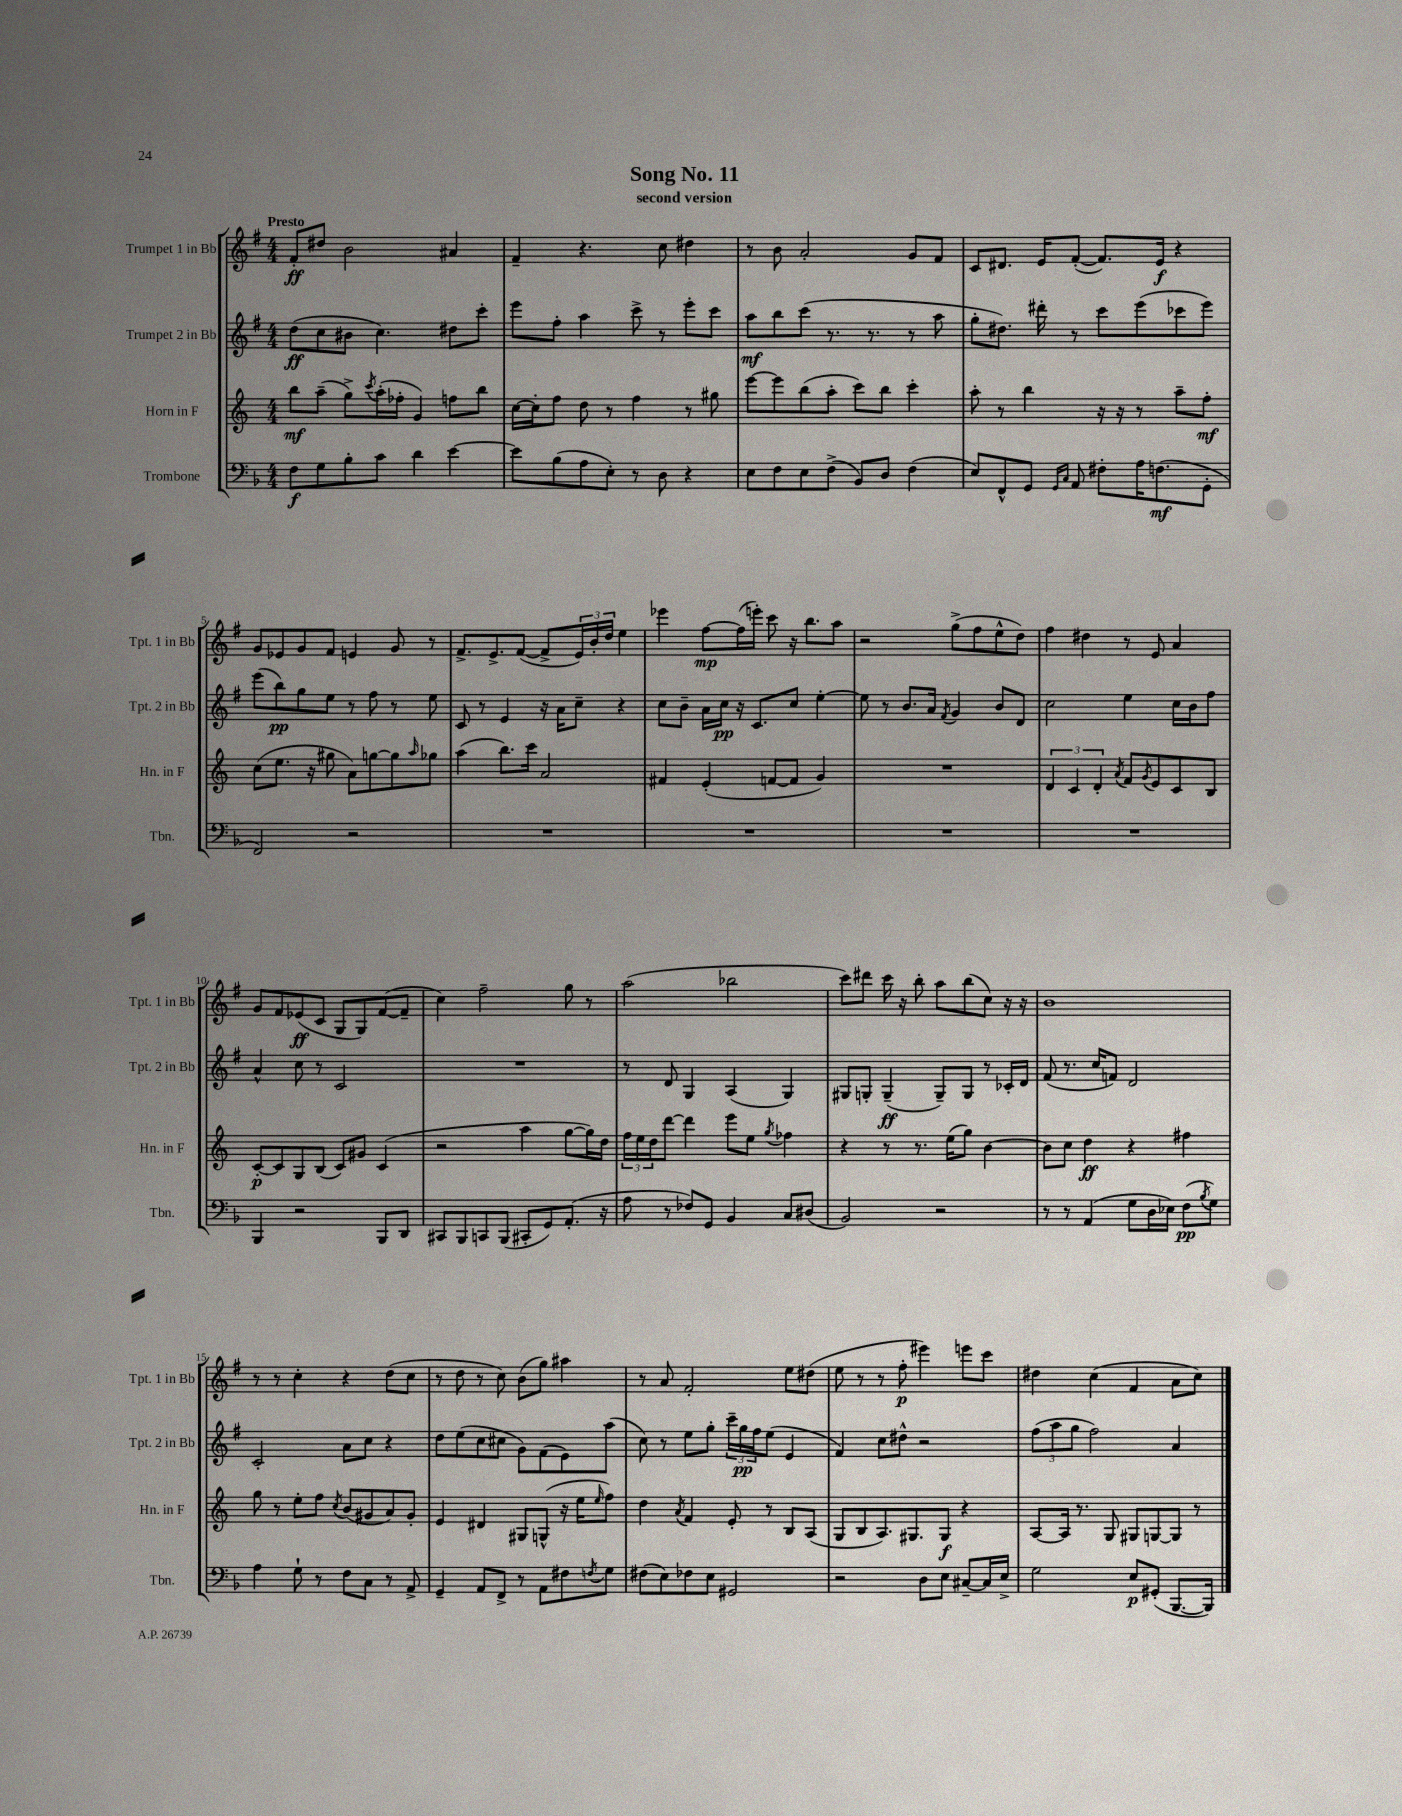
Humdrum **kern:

**kern	**dynam	**kern	**dynam	**kern	**dynam	**kern	**dynam
*part4	*part4	*part3	*part3	*part2	*part2	*part1	*part1
*staff4	*staff4	*staff3	*staff3	*staff2	*staff2	*staff1	*staff1
*I"Trombone	*	*I"Horn in F	*	*I"Trumpet 2 in Bb	*	*I"Trumpet 1 in Bb	*
*I'Tbn.	*	*I'Hn. in F	*	*I'Tpt. 2 in Bb	*	*I'Tpt. 1 in Bb	*
*clefF4	*	*clefG2	*	*clefG2	*	*clefG2	*
*k[b-]	*	*k[]	*	*k[f#]	*	*k[f#]	*
*M4/4	*	*M4/4	*	*M4/4	*	*M4/4	*
=1	=1	=1	=1	=1	=1	=1	=1
!	!	!	!	!	!	!LO:TX:a:B:t=Presto	!
8F\L	f	8bb\L	mf	(8dd\L	ff	8f#'/L	ff
8G\	.	(8aa~\J	.	8cc\	.	8dd#X/J	.
8B-'\	.	8gg^\L)	.	8b#X\J	.	2b\	.
.	.	8qccc/	.	.	.	.	.
8c\J	.	(16aa'\L	.	4.cc\)	.	.	.
.	.	16ff-X'\JJ	.	.	.	.	.
4d\	.	4g/)	.	.	.	.	.
[4e\	.	8ffn\L	.	8dd#X\L	.	4a#X/	.
.	.	8bb\J	.	8ccc'\J	.	.	.
=2	=2	=2	=2	=2	=2	=2	=2
8e\L]	.	[16cc\LL	.	8eee\L	.	4f#~/	.
.	.	16cc'\J]	.	.	.	.	.
(8B-\	.	8ff\J	.	8ff#'\J	.	.	.
8A\	.	8dd\	.	4aa\	.	4.r	.
8E'\J)	.	8r	.	.	.	.	.
8r	.	4ff\	.	8ccc^\	.	.	.
8D\	.	.	.	8r	.	8cc\	.
4r	.	8r	.	8eee'\L	.	4dd#X\	.
.	.	8gg#X\	.	8ccc\J	.	.	.
=3	=3	=3	=3	=3	=3	=3	=3
8E\L	.	[8eee\L	.	8aa\L	mf	8r	.
8F\	.	8eee\]	.	8bb\	.	8b\	.
8E\	.	(8bb\	.	(8ccc\J	.	2a'/	.
(8F^\J	.	8aa'\J	.	8.r	.	.	.
8BB-/L)	.	8ccc\L)	.	.	.	.	.
.	.	.	.	8.r	.	.	.
8D/J	.	8bb\J	.	.	.	.	.
(4F\	.	4ccc'\	.	8r	.	8g/L	.
.	.	.	.	8aa\	.	8f#/J	.
=4	=4	=4	=4	=4	=4	=4	=4
8E/L)	.	8aa'\	.	8gg'\L	.	8c/L	.
8FF^^/	.	8r	.	8.dd#X\J)	.	8.d#X/J	.
8GG/J	.	4bb\	.	.	.	.	.
.	.	.	.	16ddd#X'\	.	16e/KL	.
16qqGG/LL	.	.	.	.	.	.	.
16qqC/JJ	.	.	.	.	.	.	.
8AA/	.	.	.	8r	.	([8f#'/J	.
8F#X'\L	.	16r	.	8ccc\L	.	8.f#/L])	.
.	.	16r	.	.	.	.	.
16A\K	.	8r	.	(8eee\	.	.	.
(8.Fn\	mf	.	.	.	.	16e/Jk	f
.	.	8aa~\L	.	8ccc-X\	.	4r	.
8GG'\J	.	8ff'\J	mf	8eee\J)	.	.	.
!!LO:LB:g=z
=5	=5	=5	=5	=5	=5	=5	=5
2FF/)	.	(8cc\L	.	(8eee\L	.	8g/L	.
.	.	8.ee\J	.	8bb\)	pp	8e-X/	.
.	.	.	.	8gg\	.	8g/	.
.	.	16r	.	.	.	.	.
.	.	8gg#X\	.	8ee\J	.	8f#/J	.
2r	.	8a\L)	.	8r	.	4en/	.
.	.	[8ggn\	.	8ff#\	.	.	.
.	.	8gg\]	.	8r	.	8g/	.
.	.	16qqaa/	.	.	.	.	.
.	.	8gg-X\J	.	8ee\	.	8r	.
=6	=6	=6	=6	=6	=6	=6	=6
1r	.	(4aa\	.	8c/	.	8.f#^/L	.
.	.	.	.	8r	.	.	.
.	.	.	.	.	.	8.e^/	.
.	.	8.bb\L)	.	4e/	.	.	.
.	.	.	.	.	.	([8f#/J	.
.	.	16ccc\Jk	.	.	.	.	.
.	.	2a/	.	16r	.	8f#^/L]	.
.	.	.	.	16a\KL	.	.	.
.	.	.	.	8cc~\J	.	24e/L)	.
.	.	.	.	.	.	24b'/	.
.	.	.	.	.	.	24dd/JJ	.
.	.	.	.	4r	.	4ee\	.
=7	=7	=7	=7	=7	=7	=7	=7
1r	.	4f#X/	.	8cc\L	.	4eee-X\	.
.	.	.	.	8b~\J	.	.	.
.	.	(4e'/	.	16a\LL	.	[8ff#\L	mp
.	.	.	.	16cc\JJ	pp	.	.
.	.	.	.	16r	.	(16ff#\L]	.
.	.	.	.	8.c/L	.	16eeen'\JJ)	.
.	.	[8fn/L	.	.	.	8ccc\	.
.	.	8f/J]	.	8cc/J	.	16r	.
.	.	.	.	.	.	8.bb\L	.
.	.	4g/)	.	[4ee'\	.	.	.
.	.	.	.	.	.	8aa\J	.
=8	=8	=8	=8	=8	=8	=8	=8
1r	.	1r	.	8ee\]	.	2r	.
.	.	.	.	8r	.	.	.
.	.	.	.	8.b/L	.	.	.
.	.	.	.	16a/Jk	.	.	.
.	.	.	.	8qf#/	.	.	.
.	.	.	.	4g/	.	(8gg^\L	.
.	.	.	.	.	.	8ff#\	.
.	.	.	.	8b/L	.	8ee^^\	.
.	.	.	.	8d/J	.	8dd\J)	.
=9	=9	=9	=9	=9	=9	=9	=9
1r	.	6d/	.	2cc\	.	4ff#\	.
.	.	6c/	.	.	.	.	.
.	.	.	.	.	.	4dd#X\	.
.	.	6d'/	.	.	.	.	.
.	.	8qa/	.	.	.	.	.
.	.	8f/L	.	4ee\	.	8r	.
.	.	8qg/	.	.	.	.	.
.	.	8e/	.	.	.	8e/	.
.	.	8c/	.	16cc\LL	.	4a/	.
.	.	.	.	16b\J	.	.	.
.	.	8B/J	.	8ff#\J	.	.	.
!!LO:LB:g=z
=10	=10	=10	=10	=10	=10	=10	=10
4BBB-/	.	[8c'/L	p	4a^^/	.	8g/L	.
.	.	8c/]	.	.	.	8f#/	.
2r	.	8G/	.	8cc\	.	(8e-X/	ff
.	.	(8B/J	.	8r	.	8c/J	.
.	.	8c/L)	.	2c/	.	8G/L	.
.	.	8g#X/J	.	.	.	8G/)	.
8BBB-/L	.	(4c/	.	.	.	([8f#/	.
8DD/J	.	.	.	.	.	8f#~/J]	.
=11	=11	=11	=11	=11	=11	=11	=11
8CC#X/L	.	2r	.	1r	.	4cc\)	.
8BBB-/	.	.	.	.	.	.	.
8CCn/	.	.	.	.	.	2ff#~\	.
(8BBB-/J	.	.	.	.	.	.	.
8CC#X'/L	.	4aa\	.	.	.	.	.
8GG/)	.	.	.	.	.	.	.
(8.AA'/J	.	[8gg\L	.	.	.	8gg\	.
.	.	16gg\L])	.	.	.	8r	.
16r	.	16dd\JJ	.	.	.	.	.
=12	=12	=12	=12	=12	=12	=12	=12
8A\	.	24ff\LL	.	8r	.	(2aa\	.
.	.	24ee\	.	.	.	.	.
.	.	24dd\J	.	.	.	.	.
8r	.	[8ddd\J	.	8d/	.	.	.
8F-X/L)	.	4ddd\]	.	4G/	.	.	.
8GG/J	.	.	.	.	.	.	.
4BB-/	.	8eee\L	.	(4A/	.	2bb-X\	.
.	.	8ee\J	.	.	.	.	.
.	.	8qgg/	.	.	.	.	.
8C/L	.	4ff-X\	.	4G/)	.	.	.
(8D#X/J	.	.	.	.	.	.	.
=13	=13	=13	=13	=13	=13	=13	=13
2BB-/)	.	4r	.	8G#X/L	.	8ccc\L)	.
.	.	.	.	8Gn'/J	.	8ddd#X\J	.
.	.	8r	.	(4G~/	ff	16ccc\	.
.	.	.	.	.	.	16r	.
.	.	8.r	.	.	.	8bb'\	.
2r	.	.	.	8G~/L)	.	8aa\L	.
.	.	(16ee\KL	.	.	.	.	.
.	.	8gg\J)	.	8G/J	.	(8bb\	.
.	.	[4b\	.	8r	.	8cc\J)	.
.	.	.	.	16c-X'/LL	.	16r	.
.	.	.	.	16d/JJ	.	16r	.
=14	=14	=14	=14	=14	=14	=14	=14
8r	.	8b\L]	.	(8f#/	.	1b	.
8r	.	8cc\J	.	8.r	.	.	.
(4AA/	.	4dd\	ff	.	.	.	.
.	.	.	.	16cc/KL	.	.	.
.	.	.	.	8fn/J)	.	.	.
8G\L	.	4r	.	2d/	.	.	.
16D\L	.	.	.	.	.	.	.
16E-X\JJ)	.	.	.	.	.	.	.
(8F\L	pp	4ff#X\	.	.	.	.	.
8qB-/	.	.	.	.	.	.	.
8G\J)	.	.	.	.	.	.	.
!!LO:LB:g=z
=15	=15	=15	=15	=15	=15	=15	=15
4A\	.	8gg\	.	2c'/	.	8r	.
.	.	8r	.	.	.	8r	.
8G`\	.	8ee'\L	.	.	.	4cc'\	.
8r	.	8ff\J	.	.	.	.	.
.	.	8qcc/	.	.	.	.	.
8F\L	.	(8b/L	.	8a\L	.	4r	.
8C\J	.	8g#X/	.	8cc\J	.	.	.
8r	.	8a/)	.	4r	.	(8dd\L	.
8AA^/	.	8g#'/J	.	.	.	8cc\J	.
=16	=16	=16	=16	=16	=16	=16	=16
4GG~/	.	4e/	.	8dd\L	.	8r	.
.	.	.	.	(8ee\	.	8dd\	.
8AA/L	.	4d#X/	.	8cc\	.	8r	.
8FF^/J	.	.	.	8cc#X\J	.	8cc\)	.
8r	.	8G#X/L	.	8g\L)	.	(8b\L	.
8AA\L	.	(8Gn^^/J	.	(8f#\	.	8gg\J)	.
8F#X\	.	16r	.	8e\)	.	4aa#X\	.
.	.	16ee\KL	.	.	.	.	.
8qFn/	.	16qqee/	.	.	.	.	.
8G\J	.	8ff\J)	.	(8aa\J	.	.	.
=17	=17	=17	=17	=17	=17	=17	=17
(8F#X\L	.	4dd\	.	8cc\)	.	8r	.
8E\)	.	.	.	8r	.	8a/	.
.	.	8qa/	.	.	.	.	.
8F-X\	.	4f/	.	8ee\L	.	2f#'/	.
8E\J	.	.	.	8gg'\J	.	.	.
2GG#X/	.	8e'/	.	24ccc~\LL	.	.	.
.	.	.	.	24gg\	pp	.	.
.	.	.	.	24ff#\J	.	.	.
.	.	8r	.	(8ee\J	.	.	.
.	.	8B/L	.	4e/	.	8ee\L	.
.	.	(8A/J	.	.	.	(8dd#X\J	.
=18	=18	=18	=18	=18	=18	=18	=18
2r	.	8G/L	.	4f#/)	.	8ee\	.
.	.	8B/	.	.	.	8r	.
.	.	8.A/)	.	8cc\L	.	8r	.
.	.	.	.	8dd#X^^\J	.	8ff#'\	p
.	.	8.G#X/	.	.	.	.	.
8D\L	.	.	.	2r	.	4eee#X\)	.
8E\J	.	8G#/J	f	.	.	.	.
[8C#X~/L	.	4r	.	.	.	8eeen\L	.
16C#/L]	.	.	.	.	.	8ccc\J	.
16E^/JJ	.	.	.	.	.	.	.
=19	=19	=19	=19	=19	=19	=19	=19
2G\	.	[8A/L	.	(12ff#\L	.	4dd#X\	.
.	.	.	.	12aa\	.	.	.
.	.	16A/Jk]	.	.	.	.	.
.	.	.	.	12gg\J	.	.	.
.	.	8.r	.	.	.	.	.
.	.	.	.	2ff#\)	.	(4cc\	.
.	.	8G/	.	.	.	.	.
8E/L	p	8G#X/L	.	.	.	4f#/	.
(8GG#X'/J	.	[8Gn/	.	.	.	.	.
[8.BBB-/L	.	8G/J]	.	4a/	.	8a\L	.
.	.	8r	.	.	.	8cc\J)	.
16BBB-/Jk])	.	.	.	.	.	.	.
==	==	==	==	==	==	==	==
*-	*-	*-	*-	*-	*-	*-	*-
